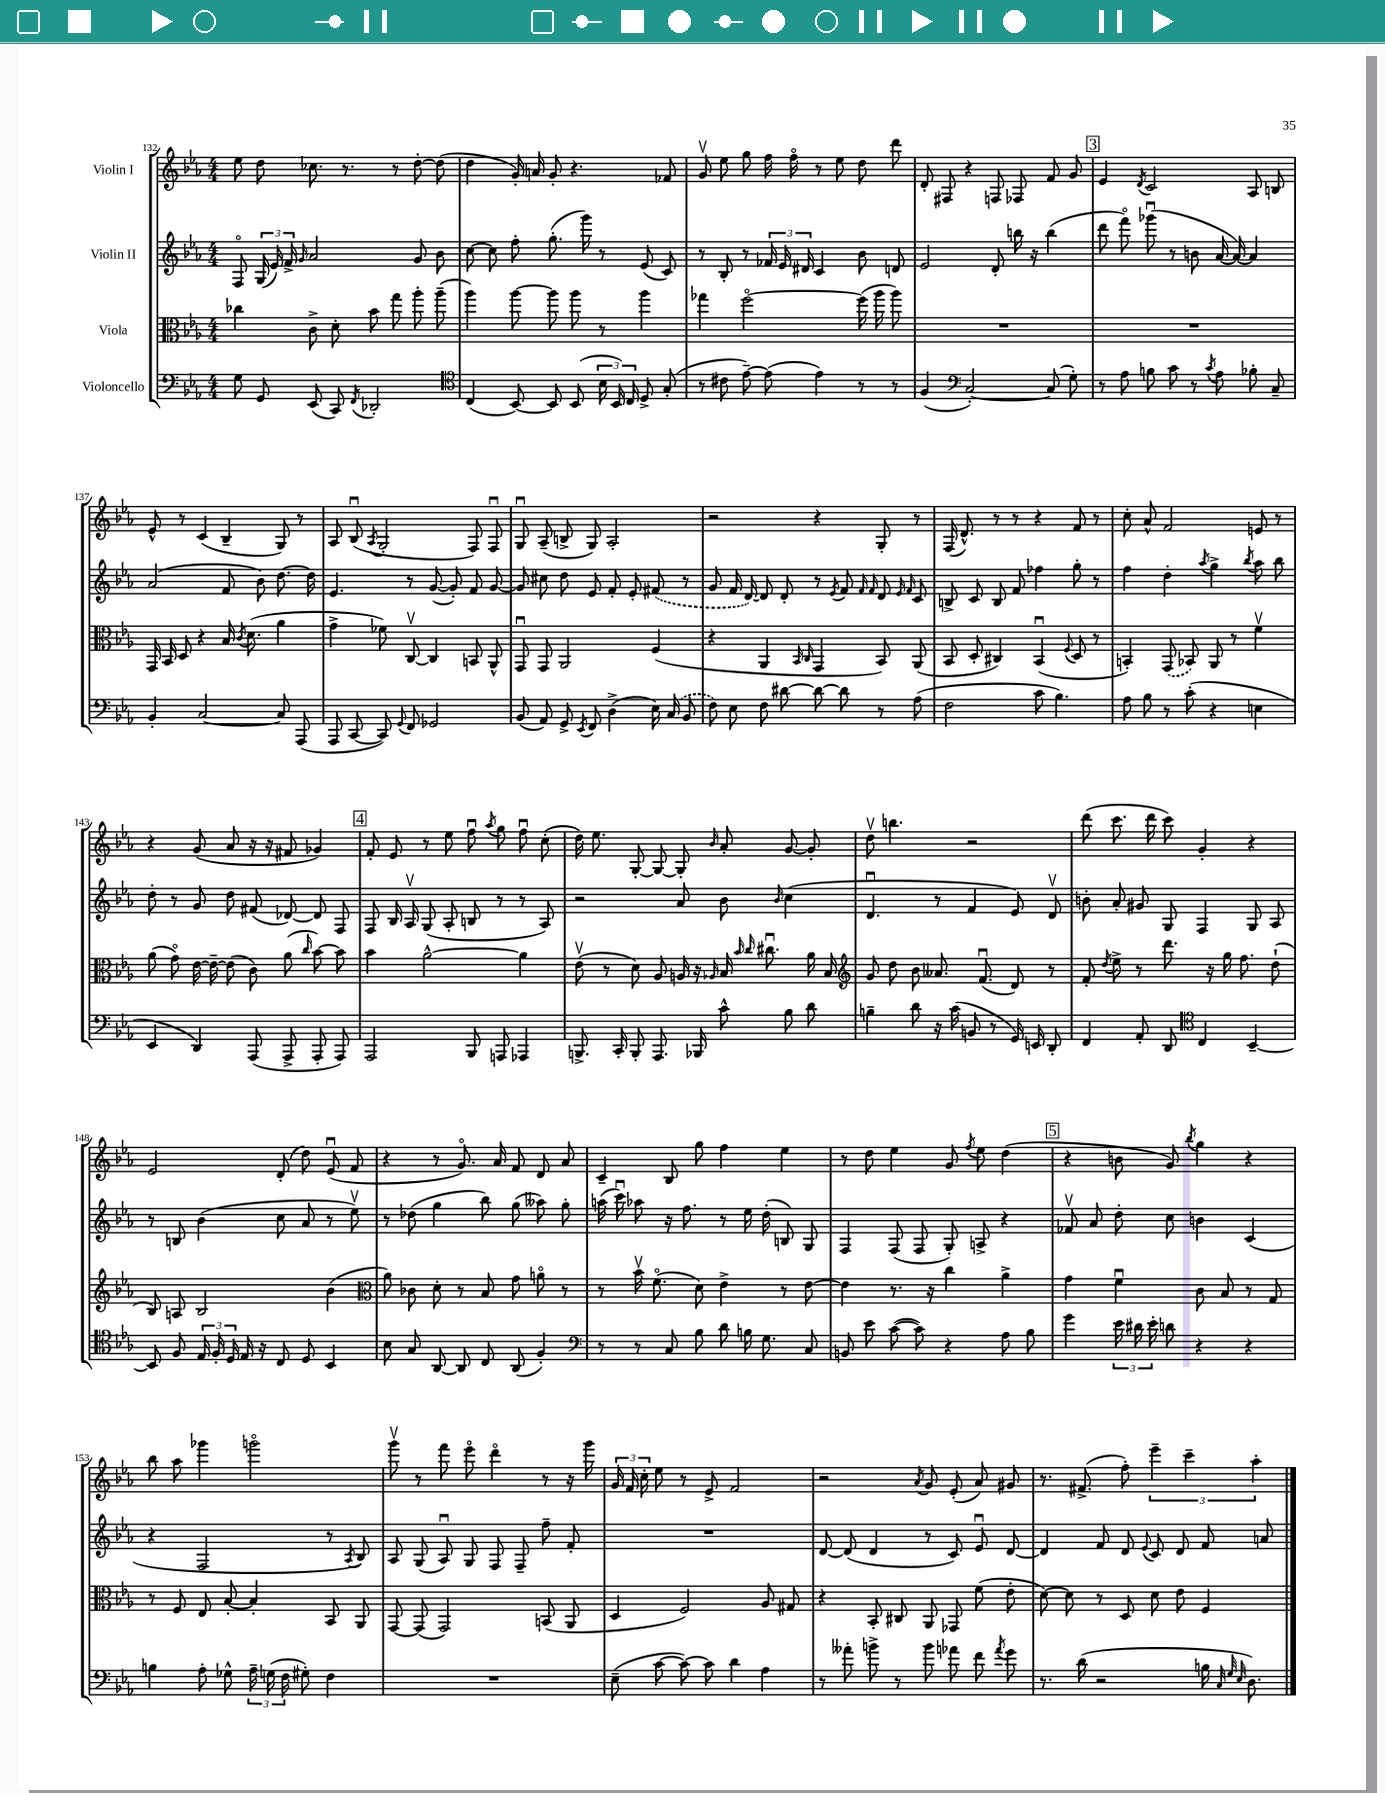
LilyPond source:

<<
\new StaffGroup <<
\new Staff = "s0" \with { instrumentName = "Violin I" } {
    \clef treble \key ees \major \numericTimeSignature \time 4/4
    \autoBeamOff ees''8 d''8 ces''8. r8. r8 d''8~-. d''8( |
    d''4 g'16-.) a'16 g'8-. r4. fes'8 |
    g'8\upbow ees''8 g''8 f''16 f''16\flageolet r8 ees''8 d''8 d'''8 |
    d'8-. fis8 r4 f8 fes8 f'8 g'8 |
    \mark \markup { \box "3" } ees'4 \acciaccatura { d'8 } c'2 aes8 b8 |
    ees'8-^ r8 c'4( bes4-- g8) r8 |
    aes8 bes8\downbow( \acciaccatura { aes8 } g2-. f8) f8\downbow |
    g8\downbow aes8--( b8-> g8) aes2-. |
    r2 r4 g8-. r8 |
    f16( d'8.-^) r8 r8 r4 f'8 r8 |
    c''8-. aes'8-^ f'2 e'8 r8 |
    r4 g'8( aes'8 r16 r16 fis'8 ges'4) |
    \mark \markup { \box "4" } f'8-. ees'8 r8 ees''8 f''8\downbow \acciaccatura { aes''8 } g''8 f''8\downbow c''8-.( |
    d''16) ees''8. g8~-. g8~ g8-. \grace { bes'16 } aes'8-. g'8~ g'8-. |
    d''8\upbow b''4. r2 |
    d'''8( c'''8. d'''16 c'''8) g'4-. r4 |
    ees'2 d'8-.( d''8) ees'8\downbow( f'8 |
    r4 r8 g'8.\flageolet) aes'16 f'8 d'8 aes'8 |
    c'4-- bes8 g''8 f''4 ees''4 |
    r8 d''8 ees''4 g'8 \acciaccatura { f''8 } ees''8 d''4( |
    \mark \markup { \box "5" } r4 b'8 g'8) \acciaccatura { bes''8 } g''4 r4 |
    bes''8 aes''8 ges'''4 g'''2\flageolet |
    g'''8\upbow r8 f'''8 ees'''8\flageolet d'''4\flageolet r8 r16 g'''16 |
    \tuplet 3/2 { g'16 f'16 c''16-. } ees''8 r8 ees'8-> f'2 |
    r2 \acciaccatura { aes'8 } g'8 ees'8-.( aes'8) gis'8 |
    r8. fis'8.->( f''8-.) \tuplet 3/2 { ees'''4-- c'''4-- aes''4-. } \bar "|." |
}
\new Staff = "s1" \with { instrumentName = "Violin II" } {
    \clef treble \key ees \major \numericTimeSignature \time 4/4
    \autoBeamOff f8\flageolet \tuplet 3/2 { g16( ees'16) f'16-> } \grace { g'16 } aes'2 g'8 bes'8 |
    c''8~ c''8 f''8-. g''8.-.( g'''16) r8 ees'8( c'8) |
    r8 bes8-. r8 \tuplet 3/2 { fes'16 ees'16 dis'16 } c'4 bes'8 d'8 |
    ees'2 d'8-. b''16 r16 b''4( |
    \mark \markup { \box "3" } d'''8 f'''8\flageolet) ges'''8\downbow( r8 b'8 aes'16~ aes'16~) aes'4 |
    aes'2( f'8 bes'8) d''8.~ d''16 |
    ees'4. r8 g'8~( g'8-.) f'8 g'8~ |
    g'8 cis''8 d''8 ees'8 f'8-. ees'8-. \once \slurDashed fis'8( r8 |
    g'8 f'16 d'16~) d'8 d'8-. r8 \acciaccatura { ees'8 } f'8 \grace { f'16 f'16 } d'8 \grace { ees'16 f'16 } c'8 |
    b8-> c'8 b8 f'8 fes''4 g''8-. r8 |
    f''4 d''4-. \acciaccatura { aes''8 } g''4-> \acciaccatura { bes''8 } aes''8 bes''8 |
    d''8-. r8 g'8 d''8 fis'8( des'8~) des'8 f8 |
    \mark \markup { \box "4" } f8 bes16 aes16\upbow g8( aes8-. b8 r8 r8 aes8) |
    r2 aes'8 bes'8 \grace { bes'16 } c''4( |
    d'4.\downbow r8 f'4 ees'8) d'8\upbow |
    b'8-. aes'8-. gis'8 g8 f4 g8 aes8 |
    r8 b8 bes'4( c''8 aes'8 r8 ees''8\upbow) |
    r8 des''8( g''4 bes''8) g''8( aeses''8) g''8-. |
    a''16( c'''16\downbow) aes''8 r16 f''8. r8 ees''16 d''16-.( b8) g8 |
    f4 f8( f8 g8-.) a8-> r4 |
    \mark \markup { \box "5" } fes'8\upbow aes'8 d''8-. c''8 b'4 c'4( |
    r4 f2 r8 \acciaccatura { aes8 } bes8) |
    aes8 g8( aes8\downbow) g8 f8 f8-- f''8-- f'8-. |
    R1 |
    d'8~ d'8( d'4 r8 c'8) ees'8\downbow d'8~ |
    d'4 f'8 d'8 \appoggiatura { ees'8 } c'8 d'8 f'8 a'8 \bar "|." |
}
\new Staff = "s2" \with { instrumentName = "Viola" } {
    \clef alto \key ees \major \numericTimeSignature \time 4/4
    \autoBeamOff ces''4 c'8-> d'8-. bes'8 g''8 aes''8-. aes''8--( |
    aes''4) aes''8~ aes''8 aes''8 r8 aes''4 |
    ges''4 f''2~\flageolet f''16( aes''16 aes''8) |
    R1 |
    \mark \markup { \box "3" } R1 |
    g,16 bes,16 d8 r4 bes16 \acciaccatura { c'8 } d'8.( aes'4 |
    g'4-> fes'8) c8~\upbow c4 b,8 aes,8-^ |
    g,8\downbow g,8 aes,2 f4( |
    r4 aes,4 \grace { bes,16 c16 } g,4 bes,8) aes,8( |
    bes,8 d8-. cis4) bes,4\downbow( \appoggiatura { f8 } d8 r8 |
    b,4-.) \once \slurDashed g,8( bes,8) aes,8 r8 f'4\upbow |
    aes'8( g'8\flageolet) ees'16~ ees'16~-- ees'8( c'8) aes'8( \grace { c''16 } bes'8~) bes'8 |
    \mark \markup { \box "4" } bes'4 aes'2~-^ aes'4 |
    ees'8\upbow( r8 d'8) aes8 a16 r16 \grace { aes16 } bes16 \grace { bes'16 c''16 } cis''8.\downbow aes'16 bes16 |
    \clef treble g'8 d''8 bes'8 aeses'8. f'8.\downbow( d'8) r8 |
    f'8-. \acciaccatura { d''8 } ees''8-> r8 d'''8. r16 g''16 f''8. d''8-!( |
    bes8) a8 bes2 bes'4( |
    \clef alto aes'8) ces'8 d'8-. r8 bes8 g'8 a'8\flageolet r8 |
    r8 bes'16\upbow f'8.\flageolet( d'8) ees'4-> r8 ees'8~ |
    ees'4 r8. r16 c''4 aes'4-> |
    \mark \markup { \box "5" } g'4 f'4\downbow c'8 bes8 r8 g8 |
    r8 f8 ees8 bes8~-. bes4-. bes,8 aes,8 |
    g,8~ g,8( g,2) b,8( aes,8 |
    d4 f2) aes8 gis8 |
    r4 bes,8-. cis8 aes,8 ges,8 f'8( ees'8-. |
    d'8~) d'8 r8 d8 d'8 ees'8 f4 \bar "|." |
}
\new Staff = "s3" \with { instrumentName = "Violoncello" } {
    \clef bass \key ees \major \numericTimeSignature \time 4/4
    \autoBeamOff g8 g,8 ees,8( c,8) \acciaccatura { f,8 } des,2-. |
    \clef tenor c4( bes,8~) bes,8 bes,8( \tuplet 3/2 { bes16 bes,16) c16 } d8-> g8-.( |
    r8 cis'8 ees'8~--) ees'8( ees'4) r8 r8 |
    f4( \clef bass c2~-.) c8( g8-.) |
    \mark \markup { \box "3" } r8 aes8 b8 c'8 r8 \acciaccatura { c'8 } aes8 bes8-. c8-- |
    bes,4-. c2~ c8 aes,,8( |
    aes,,8 c,8~ c,8) \appoggiatura { g,8 } f,8 ges,2 |
    bes,8( aes,8) g,8-> \acciaccatura { ees,8 } f,8 d4->( ees16) \once \slurDashed c16( bes,8 |
    f8) ees8 f8 dis'8~ dis'8~ dis'8 r8 aes8( |
    f2 c'8 bes4.) |
    aes8 bes8 r8 c'8-.( r4 e4 |
    ees,4 d,4) aes,,8( aes,,8-> aes,,8-. aes,,8) |
    \mark \markup { \box "4" } aes,,2 bes,,8 a,,8 aes,,4 |
    b,,8.-> c,16-. b,,8-. aes,,8. bes,,16 c'8-^ bes8 d'8 |
    b4-- d'8 r16 c'16( b,8 r8 g,16) e,16 d,8-. |
    f,4 aes,8-. d,8 \clef tenor c4 bes,4~-- |
    bes,8 f8 \tuplet 3/2 { ees16 f16-. d16 } ees16 r16 c8 d8 bes,4 |
    bes8 g8 aes,8~ aes,8 c8 aes,8( f4-.) |
    \clef bass r8 r8 c8 bes8 d'8 b16 g8. c8 |
    b,8 ees'8 c'8~( c'8) r4 aes8 bes8 |
    \mark \markup { \box "5" } g'4 \tuplet 3/2 { ees'16 dis'16 ees'16-. } d'8 r4 r4 |
    b4 aes8-. ges8-^ \tuplet 3/2 { aes16-- g16( f16 } gis8-.) f4 |
    R1 |
    ees8--( c'8~ c'8~) c'8 d'4 aes4 |
    r8 aeses'8-. b'8-> r8 b'8 aes'8 f'8 \acciaccatura { aes'8 } g'8 |
    r8. d'16( r2 b16 \grace { c32 g32 ees32 } d8.) \bar "|." |
}
>>
>>
\layout { \context { \Score currentBarNumber = #132 } }
